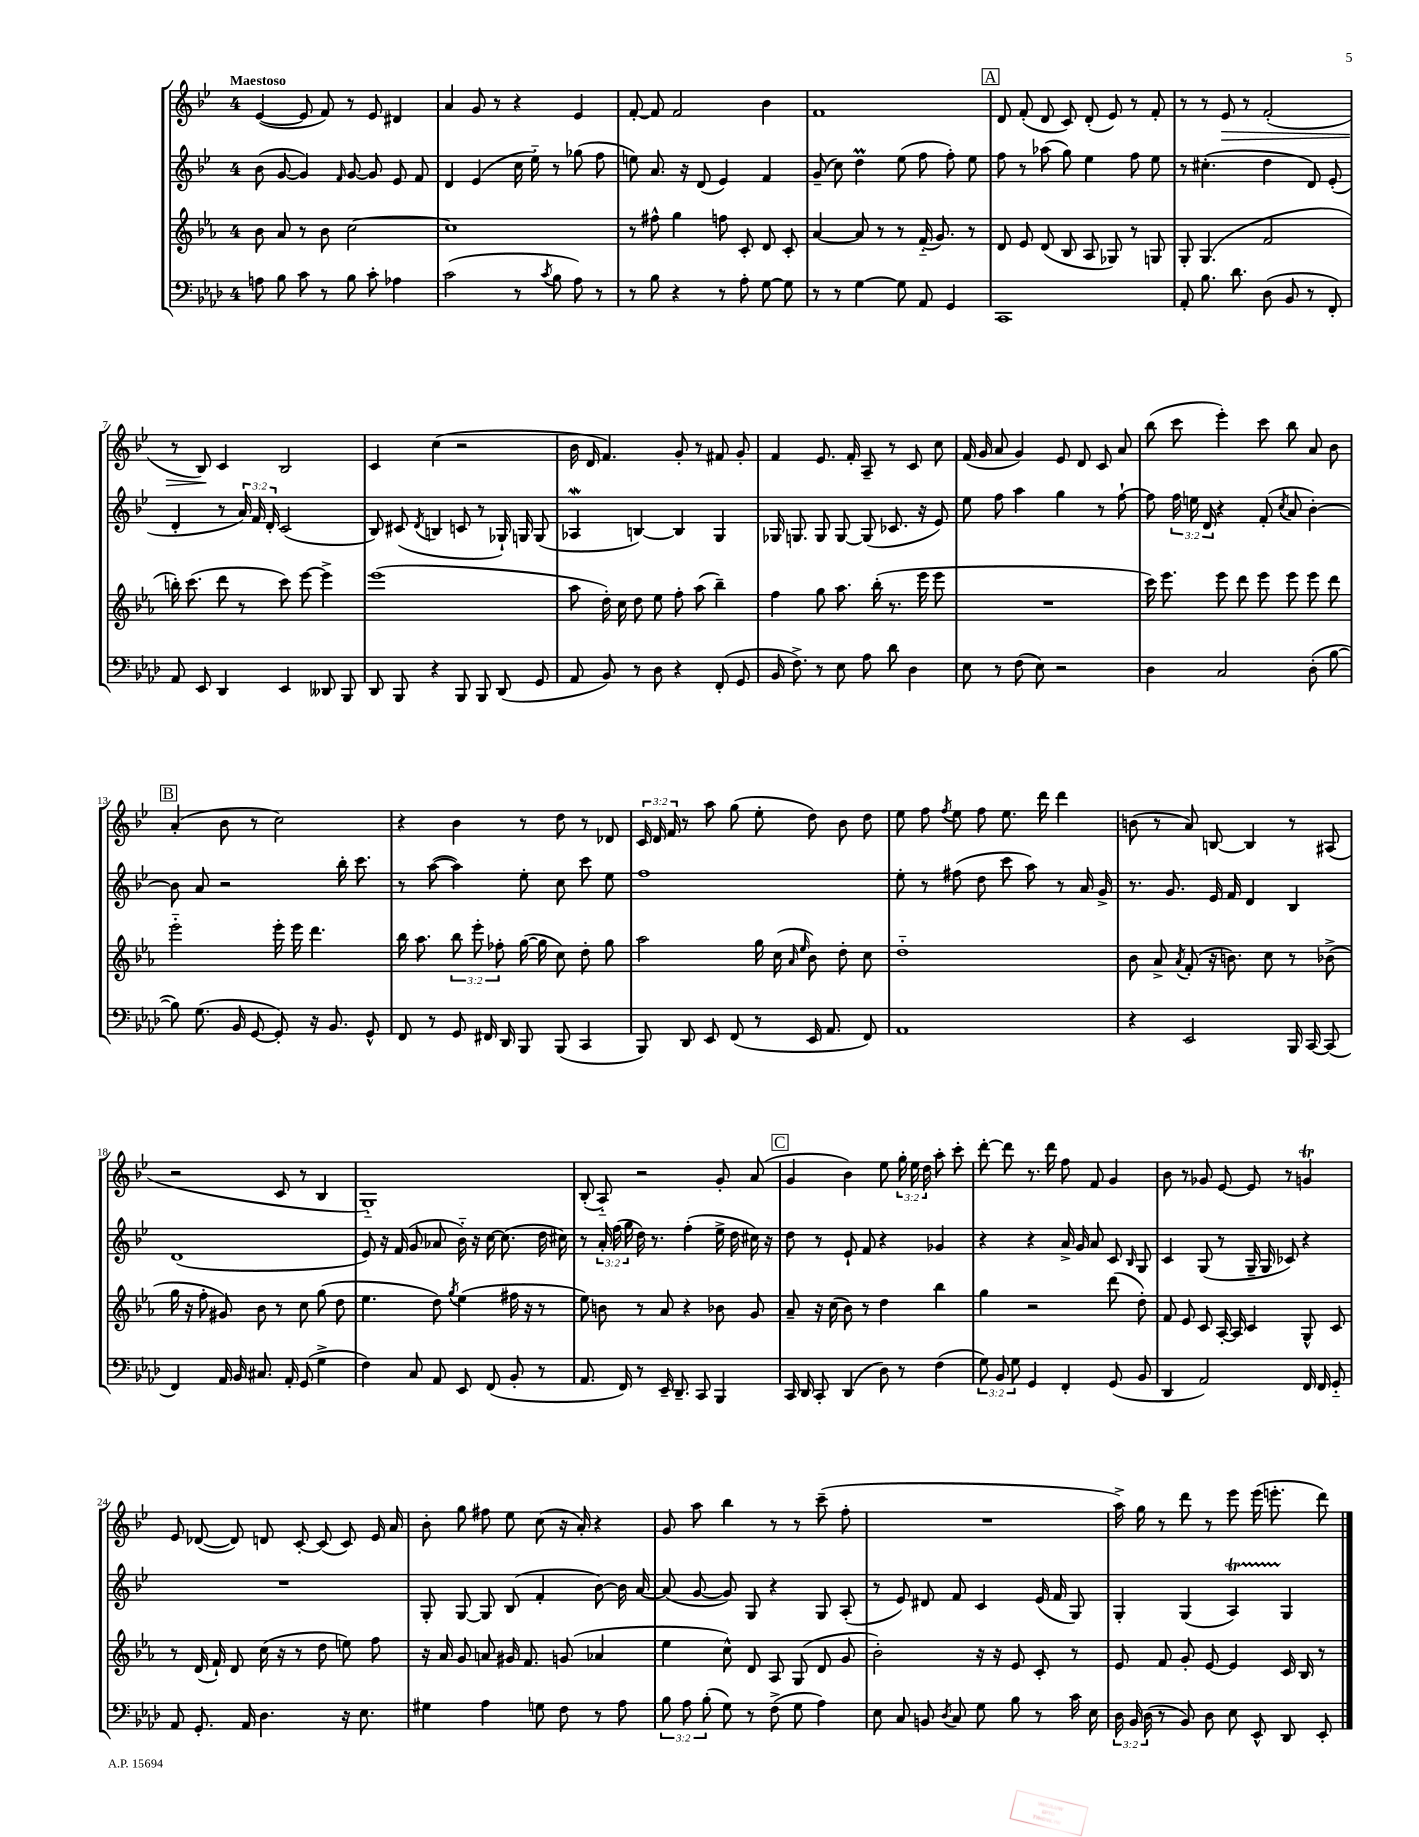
<<
\new StaffGroup <<
\new Staff = "s0" {
    \clef treble \key bes \major \once \override Staff.TimeSignature.style = #'single-digit \time 4/4 \override Staff.TupletNumber.text = #tuplet-number::calc-fraction-text \tempo "Maestoso"
    \autoBeamOff ees'4~( ees'8 f'8) r8 ees'8 dis'4 |
    a'4 g'8 r8 r4 ees'4 |
    f'8~-. f'8 f'2 bes'4 |
    f'1 |
    \mark \markup { \box "A" } d'8 f'8-.( d'8 c'8) d'8-.( ees'8) r8 f'8-. |
    r8 r8 ees'8\> r8 f'2-.( |
    r8 bes8\!) c'4 bes2 |
    c'4 c''4( r2 |
    bes'16 d'16 f'4.) g'8-. r8 fis'8 g'8-. |
    f'4 ees'8. f'16-. a8-- r8 c'8 c''8 |
    f'16( g'16 a'8 g'4) ees'8 d'8 c'8 a'8 |
    bes''8( c'''8 ees'''4-.) c'''8 bes''8 a'8 bes'8 |
    \mark \markup { \box "B" } a'4-.( bes'8 r8 c''2) |
    r4 bes'4 r8 d''8 r8 des'8 |
    \tuplet 3/2 { c'16 d'16 f'16 } r8 a''8 g''8( ees''8-. d''8) bes'8 d''8 |
    ees''8 f''8 \acciaccatura { f''8 } ees''8 f''8 ees''8. d'''16 d'''4 |
    b'8( r8 a'8) b8~ b4 r8 ais8( |
    r2 c'8 r8 bes4 |
    g1-_) |
    bes8-.( a8-_) r2 g'8-. a'8( |
    \mark \markup { \box "C" } g'4 bes'4) ees''8 \tuplet 3/2 { g''16-. ees''16 d''16 } a''8-. c'''8-. |
    d'''8~-. d'''8 r8. d'''16 f''8 f'8 g'4 |
    bes'8 r8 ges'8 ees'8~ ees'8 r8 g'4\trill |
    ees'8 des'8~( des'8) d'8 c'8~-. c'8( c'8) ees'16 a'16 |
    bes'8-. g''8 fis''8 ees''8 c''8( r16 a'16-.) r4 |
    g'8 a''8 bes''4 r8 r8 c'''8--( f''8-. |
    R1 |
    a''16->) g''16 r8 d'''8 r8 ees'''8 ees'''16( e'''8.-. d'''8) \bar "|." |
}
\new Staff = "s1" {
    \clef treble \key bes \major \once \override Staff.TimeSignature.style = #'single-digit \time 4/4 \override Staff.TupletNumber.text = #tuplet-number::calc-fraction-text
    \autoBeamOff bes'8( g'8~ g'4) \grace { f'16 } g'8~ g'8 ees'8 f'8 |
    d'4 ees'4( c''16 ees''16-_) r8 ges''8( f''8 |
    e''8) a'8. r16 d'8( ees'4) f'4 |
    g'8--( c''8) d''4\prall ees''8( f''8 f''8-.) ees''8 |
    \mark \markup { \box "A" } f''8 r8 aes''8( g''8) ees''4 f''8 ees''8 |
    r8 cis''4.-.( d''4 d'8) ees'8-.( |
    d'4-. r8 \tuplet 3/2 { a'16) f'16 d'16-. } c'2( |
    bes8) cis'8( \acciaccatura { d'8 } b4 c'8 r8 ges16-!) g16 g8( |
    aes4\mordent b4~) b4 g4 |
    ges16 g8. g8 g8~ g8( ces'8. r16 ees'8) |
    ees''8 f''8 a''4 g''4 r8 f''8~-! |
    f''8 \tuplet 3/2 { f''16 e''16 d'16 } r4 f'8-.( \acciaccatura { c''8 } a'8 bes'4~-.) |
    \mark \markup { \box "B" } bes'8 a'8 r2 bes''16-. c'''8. |
    r8 a''8~( a''4) ees''8-. c''8 c'''8 ees''8 |
    f''1 |
    ees''8-. r8 fis''8( d''8 c'''8 a''8) r8 a'16 g'16-> |
    r8. g'8. ees'16 f'16 d'4 bes4 |
    d'1( |
    ees'8) r16 f'16( g'8 aes'8 bes'16-_) r16 c''16~ c''8.( d''16 cis''16) |
    r8 \tuplet 3/2 { a'16-. f''16( g''16 } d''16) r8. f''4-.( ees''16-> d''16 cis''16) r16 |
    \mark \markup { \box "C" } d''8 r8 ees'8-! f'8 r4 ges'4 |
    r4 r4 a'16-> g'16 a'8 c'8 \grace { bes16 } g8 |
    c'4 g8( r8 g16-- g16 ces'8) r4 |
    R1 |
    g8-. g8~ g8 bes8( f'4-. bes'8~) bes'16 a'16~ |
    a'8( g'8~ g'8) g8 r4 g8 a8-.( |
    r8 ees'8) dis'8 f'8 c'4 ees'16( f'16 g8) |
    g4-. g4( a4\startTrillSpan) g4\stopTrillSpan \bar "|." |
}
\new Staff = "s2" {
    \clef treble \key ees \major \once \override Staff.TimeSignature.style = #'single-digit \time 4/4 \override Staff.TupletNumber.text = #tuplet-number::calc-fraction-text
    \autoBeamOff bes'8 aes'8 r8 bes'8 c''2~ |
    c''1 |
    r8 fis''8-^ g''4 f''8 c'8-. d'8 c'8-. |
    aes'4~ aes'8 r8 r8 f'16-_( g'8.) r8 |
    \mark \markup { \box "A" } d'8 ees'8 d'8( bes8 aes8 ges8) r8 g8 |
    g8-. g4.( f'2 |
    b''16-.) c'''8.( d'''8 r8 c'''8) ees'''8~ ees'''4-> |
    ees'''1( |
    aes''8 d''16-.) c''16 d''8 ees''8 f''8-. aes''8( bes''4--) |
    f''4 g''8 aes''8. bes''16-.( r8. ees'''16 ees'''8 |
    R1 |
    c'''16) ees'''8. ees'''8 d'''8 ees'''8 ees'''8 ees'''8 d'''8 |
    \mark \markup { \box "B" } ees'''2-_ ees'''16-. ees'''16 d'''4. |
    bes''16 aes''8. \tuplet 3/2 { bes''8 ees'''8-. fes''8-. } g''16~( g''16 c''8) d''8-. g''8 |
    aes''2 g''16 c''16( \grace { aes'16 ees''16 } bes'8) d''8-. c''8 |
    d''1-_ |
    bes'8 aes'8-> \acciaccatura { aes'8 } f'8-.( r16 b'8.) c''8 r8 bes'8->( |
    g''16 r16 f''8-. gis'8) bes'8 r8 c''8 g''8( d''8 |
    ees''4. d''8) \acciaccatura { g''8 } ees''4( fis''16 r16 r8 |
    ees''8) b'8 r8 aes'8 r4 bes'8 g'8 |
    \mark \markup { \box "C" } aes'8-- r16 c''16( bes'8) r8 d''4 bes''4 |
    g''4 r2 d'''8( d''8-.) |
    f'8 ees'8 c'8 aes16~-. aes16 c'4 g8-^ c'8 |
    r8 d'16( f'16-!) d'8 c''16( r16 r8 d''8 e''8) f''8 |
    r16 aes'16 g'8 a'8 gis'16 f'8. g'8( aes'4 |
    ees''4 c''8-^) d'8 aes8 g8( d'8 g'8 |
    bes'2-.) r16 r16 ees'8 c'8-. r8 |
    ees'8 f'8 g'8-. ees'8~ ees'4 c'16 bes16 r8 \bar "|." |
}
\new Staff = "s3" {
    \clef bass \key aes \major \once \override Staff.TimeSignature.style = #'single-digit \time 4/4 \override Staff.TupletNumber.text = #tuplet-number::calc-fraction-text
    \autoBeamOff a8 bes8 c'8 r8 bes8 c'8-. aes4 |
    c'2( r8 \acciaccatura { c'8 } bes8 aes8) r8 |
    r8 bes8 r4 r8 aes8-. g8~ g8 |
    r8 r8 g4~ g8 aes,8 g,4 |
    \mark \markup { \box "A" } c,1 |
    aes,8-. bes8. des'8. des8( bes,8 r8 f,8-.) |
    aes,8 ees,8 des,4 ees,4 deses,8 bes,,8 |
    des,8 bes,,8 r4 bes,,8 bes,,8 des,8( g,8 |
    aes,8 bes,8) r8 des8 r4 f,8-.( g,8 |
    bes,16 f8.->) r8 ees8 aes8 des'8 des4 |
    ees8 r8 f8( ees8) r2 |
    des4 c2 des8-.( bes8~ |
    \mark \markup { \box "B" } bes8) g8.( bes,16 g,8~ g,8-.) r16 bes,8. g,8-^ |
    f,8 r8 g,8 fis,16 des,16 bes,,8 bes,,8( c,4 |
    bes,,8) des,8 ees,8 f,8( r8 ees,16 aes,8. f,8) |
    aes,1 |
    r4 ees,2 bes,,16 c,16~ c,8( |
    f,4) aes,16 bes,16 cis8. aes,16-. g,8( g4-> |
    f4) c8 aes,8 ees,8 f,8( bes,8-. r8 |
    aes,8. f,16) r8 ees,16-- des,8.-- c,8 bes,,4 |
    \mark \markup { \box "C" } c,16 des,16 c,8-. des,4( des8) r8 f4( |
    \tuplet 3/2 { g8) bes,8 g8 } g,4 f,4-. g,8( bes,8 |
    des,4 aes,2) f,16 f,16 g,8-_ |
    aes,8 g,8.-. aes,16 des4. r16 ees8. |
    gis4 aes4 g8 f8 r8 aes8 |
    \tuplet 3/2 { bes8 aes8 bes8-.( } g8) r8 f8->( g8 aes4) |
    ees8 c8 b,8 \acciaccatura { des8 } c8 g8 bes8 r8 c'16 ees16 |
    \tuplet 3/2 { des16 bes,16 des16( } r8 bes,8) des8 ees8 ees,8-^ des,8 ees,8-. \bar "|." |
}
>>
>>
